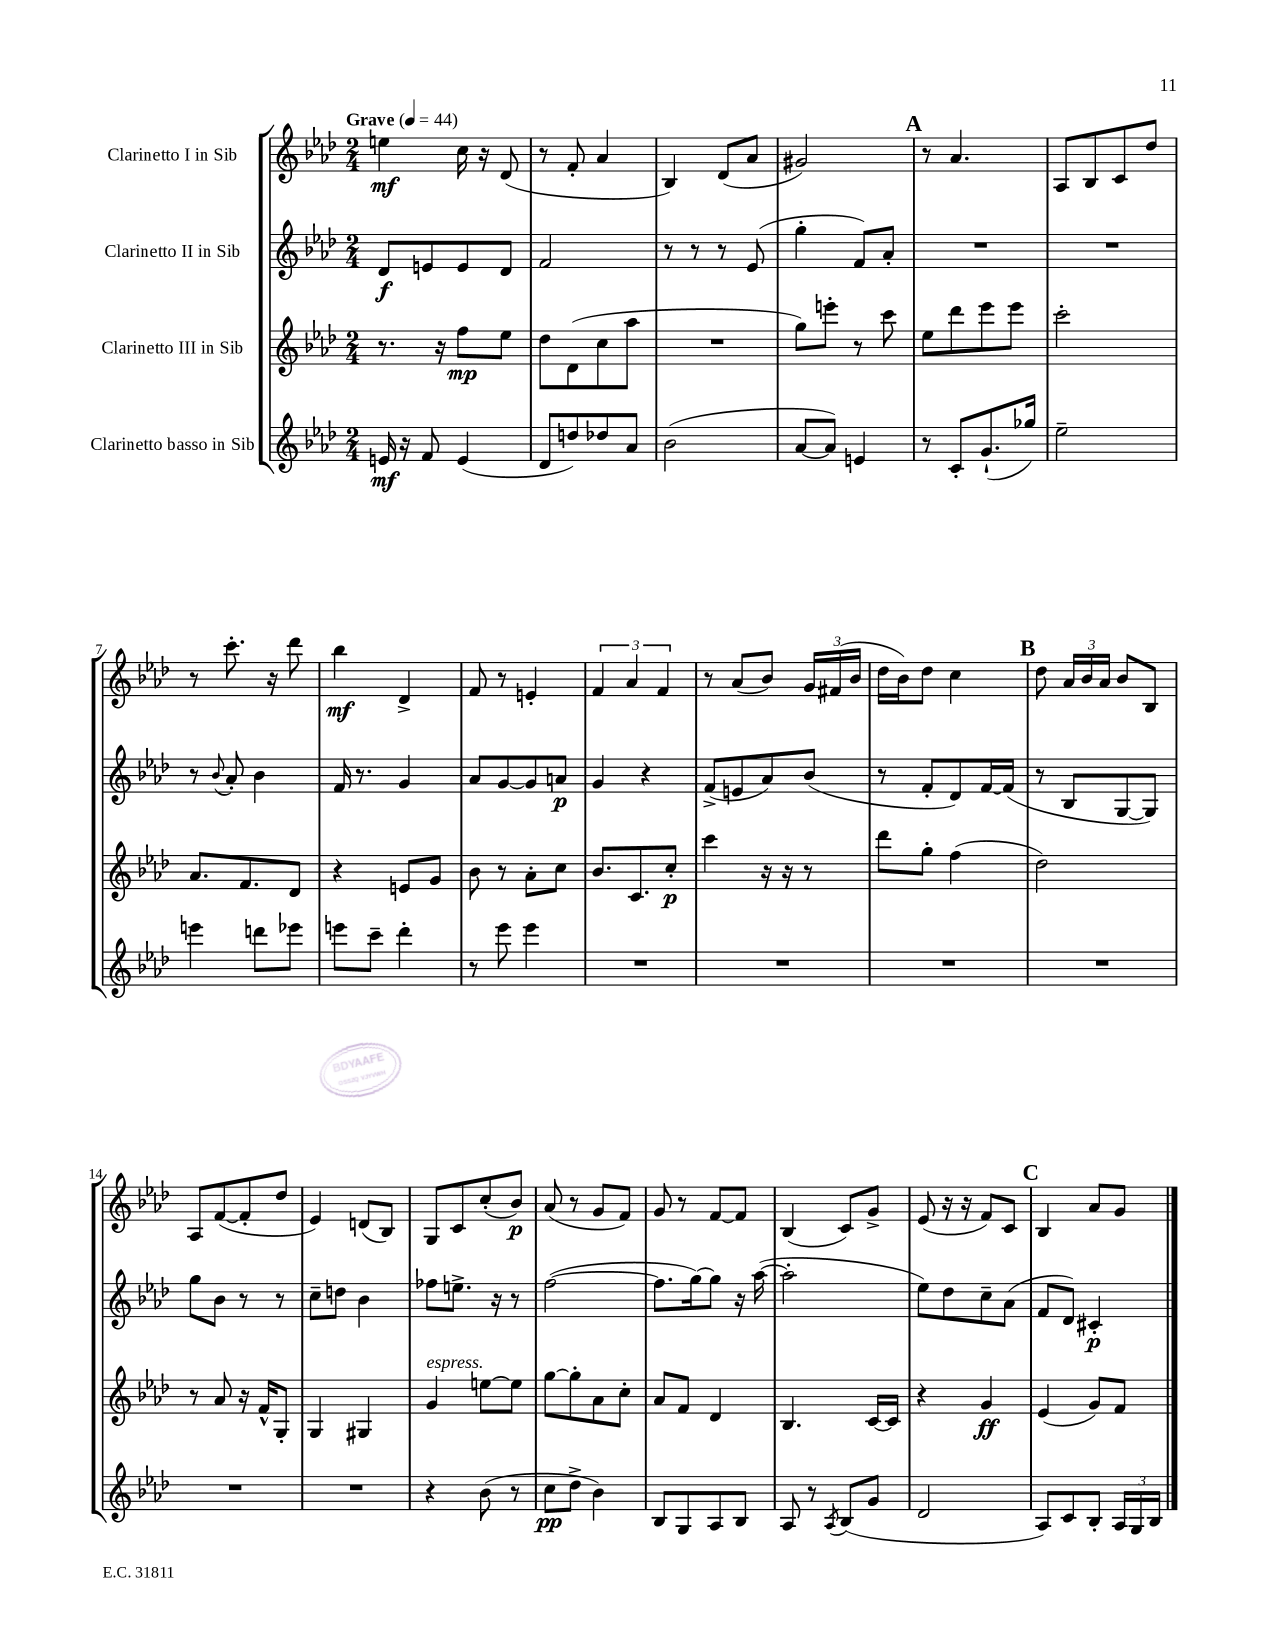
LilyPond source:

<<
\new StaffGroup <<
\new Staff = "s0" \with { instrumentName = "Clarinetto I in Sib" } {
    \clef treble \key aes \major \numericTimeSignature \time 2/4 \tempo "Grave" 4 = 44
    \autoBeamOff e''4\mf c''16 r16 des'8( |
    r8 f'8-. aes'4 |
    bes4) des'8[( aes'8] |
    gis'2) |
    \mark \markup { \bold "A" } r8 aes'4. |
    aes8[ bes8 c'8 des''8] |
    r8 c'''8.-. r16 des'''8 |
    bes''4\mf des'4-> |
    f'8 r8 e'4-. |
    \tuplet 3/2 { f'4 aes'4 f'4 } |
    r8 aes'8[( bes'8]) \tuplet 3/2 { g'16[ fis'16( bes'16] } |
    des''16[ bes'16) des''8] c''4 |
    \mark \markup { \bold "B" } des''8 \tuplet 3/2 { aes'16[ bes'16 aes'16] } bes'8[ bes8] |
    aes8[ f'8~( f'8-. des''8] |
    ees'4) d'8[( bes8]) |
    g8[ c'8 c''8-.( bes'8]\p) |
    aes'8( r8 g'8[ f'8]) |
    g'8 r8 f'8[~ f'8] |
    bes4( c'8[) g'8]-> |
    ees'8( r16 r16 f'8[) c'8] |
    \mark \markup { \bold "C" } bes4 aes'8[ g'8] \bar "|." |
}
\new Staff = "s1" \with { instrumentName = "Clarinetto II in Sib" } {
    \clef treble \key aes \major \numericTimeSignature \time 2/4
    \autoBeamOff des'8[\f e'8 e'8 des'8] |
    f'2 |
    r8 r8 r8 ees'8( |
    g''4-. f'8[) aes'8]-. |
    \mark \markup { \bold "A" } R2 |
    R2 |
    r8 \appoggiatura { bes'8 } aes'8-. bes'4 |
    f'16 r8. g'4 |
    aes'8[ g'8~ g'8 a'8]\p |
    g'4 r4 |
    f'8[->( e'8 aes'8) bes'8]( |
    r8 f'8[-. des'8) f'16~ f'16]( |
    \mark \markup { \bold "B" } r8 bes8[ g8~ g8]) |
    g''8[ bes'8] r8 r8 |
    c''8[-- d''8] bes'4 |
    fes''8[ e''8.]-> r16 r8 |
    f''2~( |
    f''8.[ g''16~) g''8] r16 aes''16~( |
    aes''2-. |
    ees''8[) des''8 c''8-- aes'8]( |
    \mark \markup { \bold "C" } f'8[ des'8]) cis'4-.\p \bar "|." |
}
\new Staff = "s2" \with { instrumentName = "Clarinetto III in Sib" } {
    \clef treble \key aes \major \numericTimeSignature \time 2/4
    \autoBeamOff r8. r16 f''8[\mp ees''8] |
    des''8[ des'8( c''8 aes''8] |
    R2 |
    g''8[) e'''8]-. r8 c'''8 |
    \mark \markup { \bold "A" } ees''8[ des'''8 ees'''8 ees'''8] |
    c'''2-. |
    aes'8.[ f'8. des'8] |
    r4 e'8[ g'8] |
    bes'8 r8 aes'8[-. c''8] |
    bes'8.[ c'8. c''8]-.\p |
    c'''4 r16 r16 r8 |
    des'''8[ g''8]-. f''4( |
    \mark \markup { \bold "B" } des''2) |
    r8 aes'8 r16 f'16[-^ g8]-. |
    g4 gis4 |
    g'4^\markup { \italic "espress." } e''8[~ e''8] |
    g''8[~ g''8-. aes'8 c''8]-. |
    aes'8[ f'8] des'4 |
    bes4. c'16[~ c'16] |
    r4 g'4\ff |
    \mark \markup { \bold "C" } ees'4( g'8[) f'8] \bar "|." |
}
\new Staff = "s3" \with { instrumentName = "Clarinetto basso in Sib" } {
    \clef treble \key aes \major \numericTimeSignature \time 2/4
    \autoBeamOff e'16\mf r16 f'8 e'4( |
    des'8[ d''8) des''8 aes'8] |
    bes'2( |
    aes'8[~ aes'8]) e'4 |
    \mark \markup { \bold "A" } r8 c'8[-. g'8.-!( ges''16]) |
    ees''2-- |
    e'''4 d'''8[ ees'''8] |
    e'''8[ c'''8]-- des'''4-. |
    r8 ees'''8 ees'''4 |
    R2 |
    R2 |
    R2 |
    \mark \markup { \bold "B" } R2 |
    R2 |
    R2 |
    r4 bes'8( r8 |
    c''8[\pp des''8]-> bes'4) |
    bes8[ g8 aes8 bes8] |
    aes8 r8 \acciaccatura { aes8 } bes8[( g'8] |
    des'2 |
    \mark \markup { \bold "C" } aes8[) c'8 bes8]-. \tuplet 3/2 { aes16[ g16 bes16] } \bar "|." |
}
>>
>>
